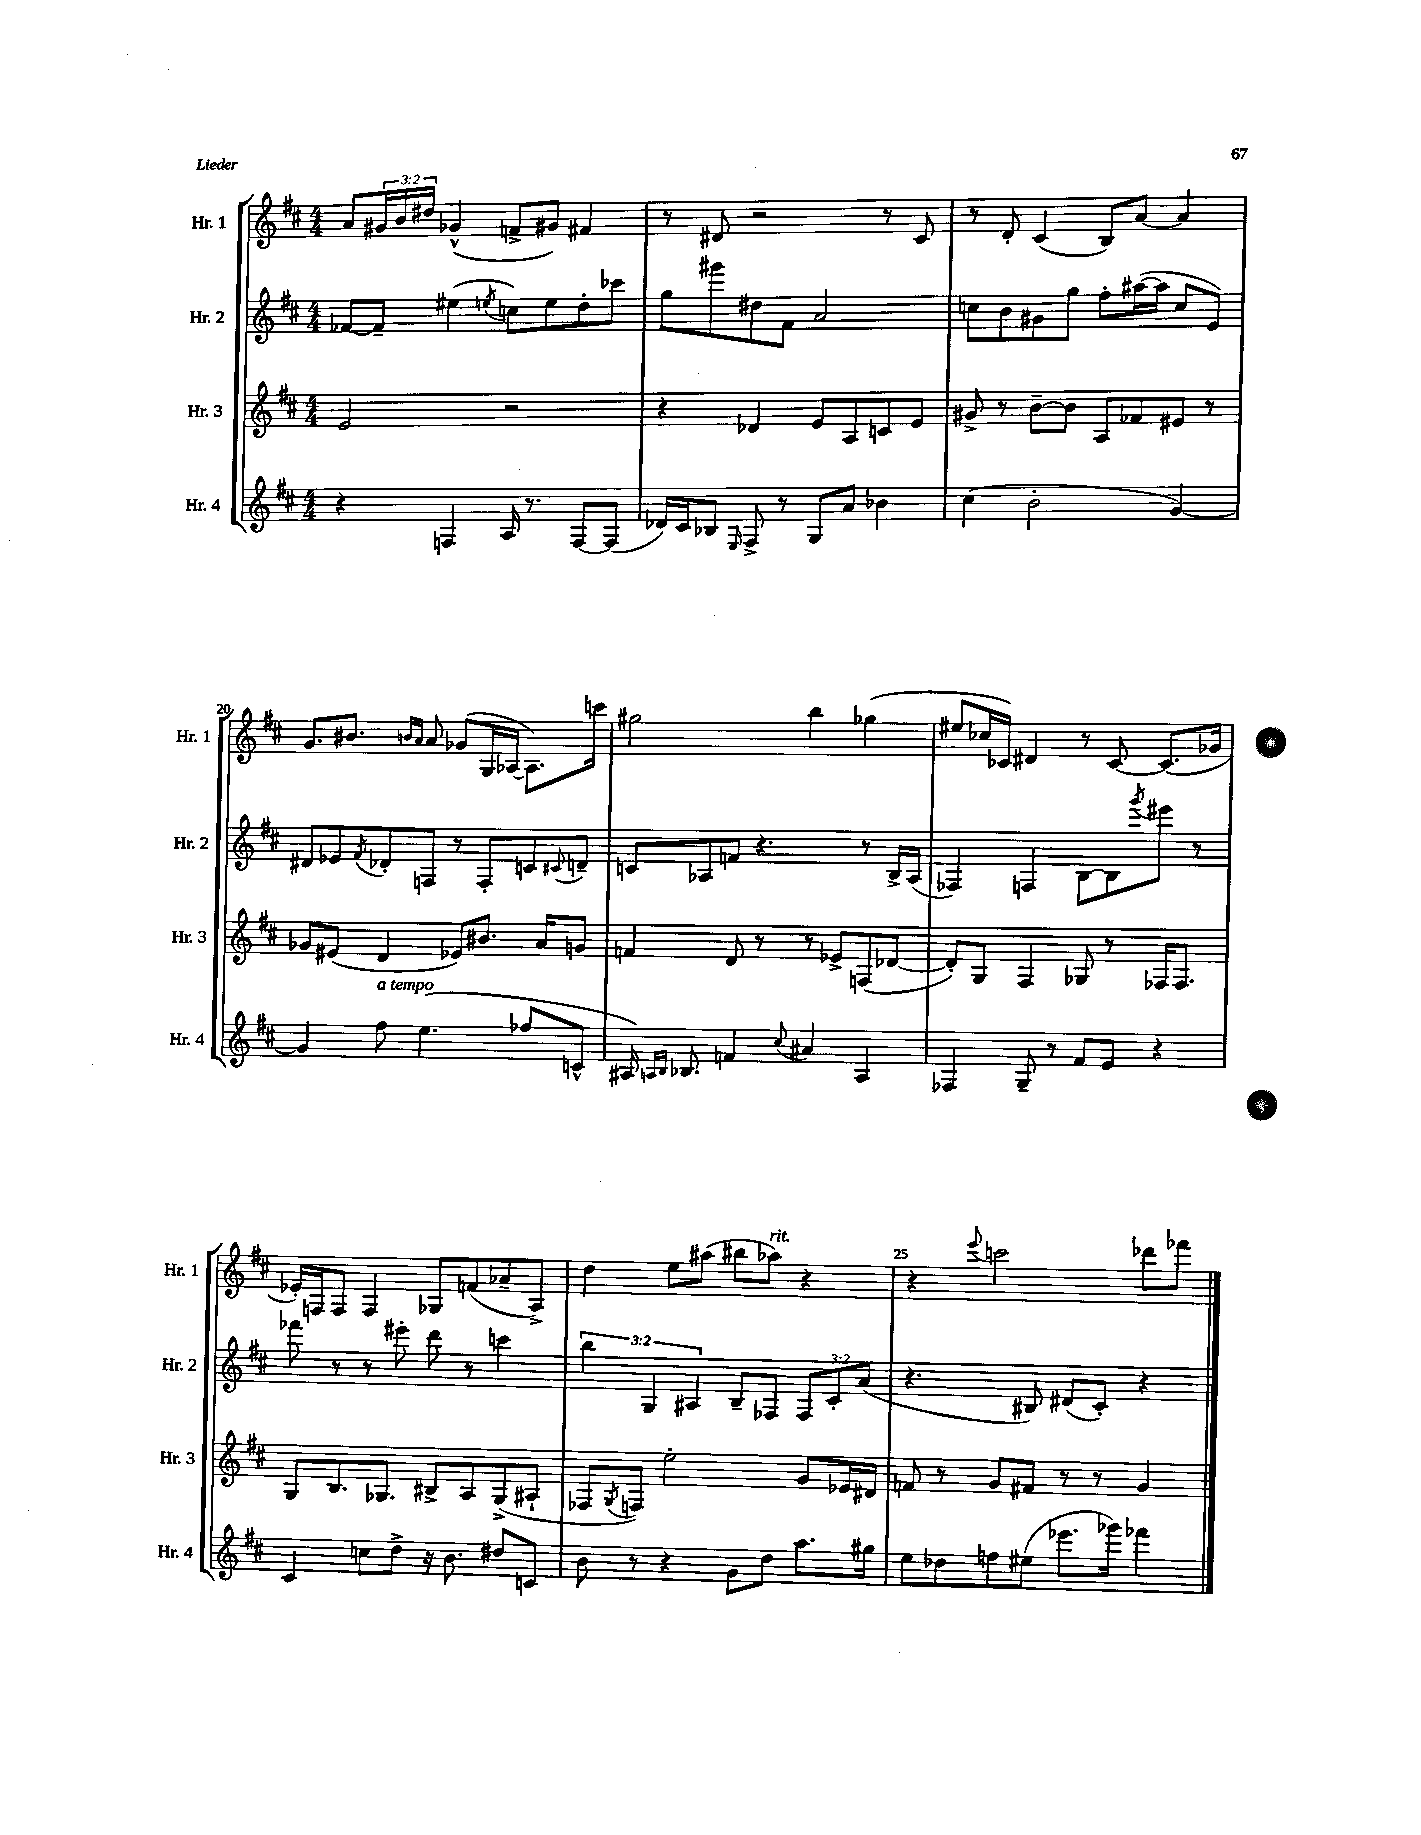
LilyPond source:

<<
\new StaffGroup <<
\new Staff = "s0" \with { instrumentName = "Hr. 1" shortInstrumentName = "Hr. 1" } {
    \clef treble \key d \major \numericTimeSignature \time 4/4 \override Staff.TupletNumber.text = #tuplet-number::calc-fraction-text
    a'8 \tuplet 3/2 { gis'16 b'16 dis''16 } ges'4-^( f'8-> gis'8) fis'4 |
    r8 dis'8 r2 r8 cis'8 |
    r8 d'8-. cis'4( b8) a'8~ a'4 |
    g'8. bis'8. \grace { b'16 a'16 } a'8 ges'8( g16 aes16~ aes8.) c'''16 |
    gis''2 b''4 ges''4( |
    eis''8 ces''16 ces'16) dis'4 r8 ces'8~ ces'8.( ges'16 |
    ees'16-.) f16 f8 f4 ges8 f'8( aes'8-- a8->) |
    d''4 e''8 ais''8( bis''8 aes''8^\markup { \italic "rit." }) r4 |
    r4 \appoggiatura { e'''8 } c'''2 des'''8 fes'''8 \bar "|." |
}
\new Staff = "s1" \with { instrumentName = "Hr. 2" shortInstrumentName = "Hr. 2" } {
    \clef treble \key d \major \numericTimeSignature \time 4/4 \override Staff.TupletNumber.text = #tuplet-number::calc-fraction-text
    fes'8~ fes'8-- eis''4( \acciaccatura { e''8 } c''8) e''8 d''8-. ces'''8 |
    g''8 gis'''8 dis''8 fis'8 a'2 |
    c''8 b'8 gis'8 g''8 fis''8-. ais''16~( ais''16 c''8 e'8) |
    dis'8 ees'8 \acciaccatura { fis'8 } des'8-. f8 r8 f8-. c'8 \appoggiatura { cis'8 } d'8-- |
    c'8 aes8 f'8 r4. r8 b16-> aes16( |
    fes4) f4 b8~ b8 \acciaccatura { g'''8 } eis'''8 r8 |
    fes'''8 r8 r8 eis'''8-. d'''8 r8 c'''4 |
    \tuplet 3/2 { b''4 g4 ais4 } b8-- fes8 \tuplet 3/2 { fes8 cis'8-. a'8( } |
    r4. bis8) dis'8( cis'8-.) r4 \bar "|." |
}
\new Staff = "s2" \with { instrumentName = "Hr. 3" shortInstrumentName = "Hr. 3" } {
    \clef treble \key d \major \numericTimeSignature \time 4/4
    e'2 r2 |
    r4 des'4 e'8 a8 c'8 e'8 |
    gis'8-> r8 b'8~-- b'8 a8 fes'8 eis'8 r8 |
    ges'8 eis'8( d'4 ees'8) bis'8. a'16 g'8 |
    f'4 d'8 r8 r8 ees'8-> f8( des'8~ |
    des'8-.) g8 fis4 ges8 r8 fes16 fes8. |
    g8 b8. ges8. bis8-> a8 ges8->( ais8-! |
    fes8 \acciaccatura { g8 } f8) e''2-. g'8 ees'16 dis'16 |
    f'8 r8 g'8 fis'8 r8 r8 g'4 \bar "|." |
}
\new Staff = "s3" \with { instrumentName = "Hr. 4" shortInstrumentName = "Hr. 4" } {
    \clef treble \key d \major \numericTimeSignature \time 4/4
    r4 f4 a16 r8. f8~ f8( |
    des'16) cis'16 bes8 \grace { e16 } fis8-> r8 g8 a'8 bes'4 |
    cis''4( b'2-. g'4~) |
    g'4 fis''8^\markup { \italic "a tempo" } e''4.( fes''8 c'8-^ |
    ais16) \grace { a16 b16 } bes8. f'4 \appoggiatura { cis''8 } ais'4 a4 |
    fes4 g8-- r8 fis'8 e'8 r4 |
    cis'4 c''8 d''8-> r16 b'8. dis''8 c'8 |
    b'8 r8 r4 g'8 d''8 a''8. gis''16 |
    e''8 des''8 f''8 eis''8( ees'''8. ges'''16) fes'''4 \bar "|." |
}
>>
>>
\layout { \context { \Score currentBarNumber = #17 \override BarNumber.break-visibility = ##(#f #t #t) barNumberVisibility = #(every-nth-bar-number-visible 5) } }
